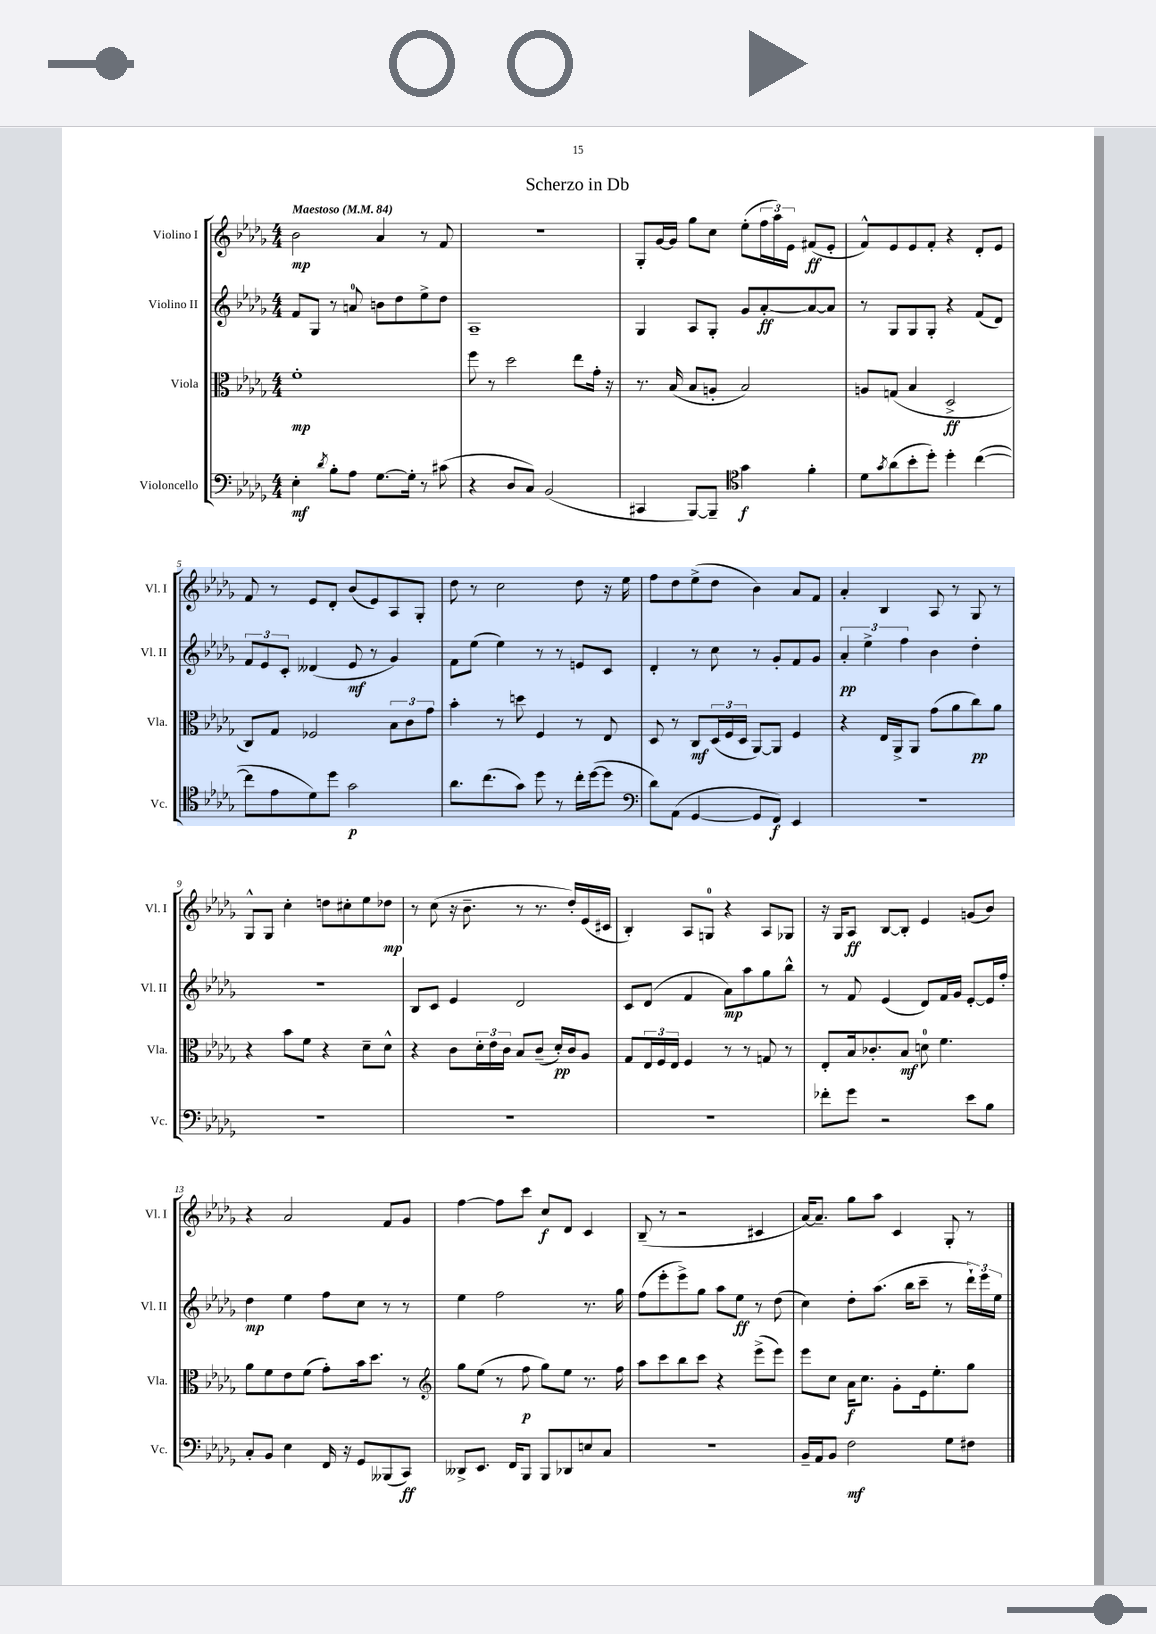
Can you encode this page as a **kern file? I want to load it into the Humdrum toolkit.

**kern	**kern	**kern	**kern
*staff4	*staff3	*staff2	*staff1
*clefF4	*clefC3	*clefG2	*clefG2
*k[b-e-a-d-g-]	*k[b-e-a-d-g-]	*k[b-e-a-d-g-]	*k[b-e-a-d-g-]
*M4/4	*M4/4	*M4/4	*M4/4
*MM84	*MM84	*MM84	*MM84
4E-'	1f'	8f	2b-
.	.	8G-	.
8qd-	.	.	.
8B-'	.	8r	.
8A-	.	8a	.
[8.G-	.	8b	4a-
.	.	8dd-	.
16G-']	.	.	.
8r	.	8ee-^	8r
(8c#	.	8dd-	8f
=	=	=	=
4r	8ff	1A-~	1r
.	8r	.	.
8D-	2dd-	.	.
8C)	.	.	.
(2BB-	.	.	.
.	8ee-	.	.
.	16g-'	.	.
.	16r	.	.
=	=	=	=
4CC#	8.r	4G-	8G-'
.	.	.	[16g-
.	(16B-	.	16g-]
[8BBB-)	8B-	8A-	8gg-
8BBB-~]	8A'	8G-'	8cc
*clefC4	*	*	*
4g-	2B-)	8g-	(8ee-'
.	.	[8a-'	24ff
.	.	.	24aa-)
.	.	.	24e-
4f'	.	8a-_	(8f#
.	.	8a-]	8e-'
=	=	=	=
8d-	8A	8r	8f^^)
8qg-	.	.	.
(8a-	(8G	8G-	8e-
8b-'	4B-	8G-	8e-
8dd-')	.	8G-'	8f'
4dd-'	2D-^	4r	4r
([4cc	.	(8f	8d-'
.	.	8d-)	8e-
=	=	=	=
8cc]	8C)	12f	8f
.	.	12e-	.
8e-	8G-	.	8r
.	.	12c'	.
8d-)	2F-	(4d--	8e-
8dd-	.	.	8d-'
2g-	.	8e-	(8b-
.	.	8r	8e-)
.	12B-	4g-)	8A-
.	12c	.	.
.	.	.	8G-'
.	12g-	.	.
=	=	=	=
8.a-	4b-'	8f	8dd-
.	.	(8ee-	8r
(8.cc	.	.	.
.	8r	4ee-)	2cc
8g-)	8dd	.	.
8dd-	4F	8r	.
8r	.	8r	.
16cc'	8r	8e	8dd-
([16dd-	.	.	.
8dd-]	8E-	8c	16r
.	.	.	16ee-
=	=	=	=
*clefF4	*	*	*
8d-)	8D-	4d-'	8ff
(8AA-	8r	.	8dd-
[4GG-	8C	8r	(8ee-^
.	(24D-	8cc	8dd-
.	24F	.	.
.	24D-	.	.
8GG-]	[8AA-)	8r	4b-)
8FF)	8AA-]	8g-'	.
4EE-	4F	8f	8a-
.	.	8g-	8f
=	=	=	=
1r	4r	6a-'	4a-'
.	.	6ee-^	.
.	16E-	.	4B-
.	16AA-^	.	.
.	.	6ff	.
.	8AA-	.	.
.	(8g-	4b-	8A-
.	8a-	.	8r
.	8cc)	4dd-'	8G-
.	8a-	.	8r
=	=	=	=
1r	4r	1r	8G-^^
.	.	.	8G-
.	8b-	.	4cc'
.	8f	.	.
.	4r	.	8dd
.	.	.	8cc#'
.	8d-~	.	8ee-
.	8d-^^	.	8dd-
=	=	=	=
1r	4r	8B-	8r
.	.	8c	(8cc
.	8c	4e-	16r
.	.	.	8.b-~
.	24d-'	.	.
.	24e-	.	.
.	24c	.	.
.	8B-	2d-	8r
.	(8c~	.	8.r
.	16d-')	.	.
.	16c	.	16dd-')
.	8A-	.	(16e-
.	.	.	16c#
=	=	=	=
1r	8G-	8c	4B-')
.	24E-	(8d-	.
.	24F	.	.
.	24E-	.	.
.	4F	4f	8A-
.	.	.	8G
.	8r	8a-)	4r
.	8r	8aa-	.
.	8G	8gg-	8A-
.	8r	8bb-^^	8G-
=	=	=	=
8f-'	8E-'	8r	16r
.	.	.	16G-
8g-	16B-	8f	8A-
.	8.c-'	.	.
2r	.	(4e-	[8B-
.	8B-	.	8B-']
.	8d	8d-)	4e-
.	4.f	16f	.
.	.	16g-	.
8e-	.	[8e-'	(8g
8B-	.	16e-]	8b-)
.	.	16ff'	.
=	=	=	=
8C'	8a-	4dd-	4r
8BB-	8f	.	.
4E-	8e-	4ee-	2a-
.	(8f	.	.
16FF	8g-')	8ff	.
16r	.	.	.
8GG-	16b-	8cc	.
.	8.dd-	.	.
(8BBB--	.	8r	8f
8CC)	8r	8r	8g-
=	=	=	=
*	*clefG2	*	*
8DD--^	8gg-	4ee-	[4ff
8.EE-	(8ee-	.	.
.	8r	2ff	8ff]
16FF	.	.	.
8BBB-	8ff	.	8ccc
8BBB-	8gg-)	.	8cc
8DD-	8ee-	.	8d-
8E	8.r	8.r	4c
8C	.	.	.
.	16ff	16gg-	.
=	=	=	=
1r	8aa-	(8ff	(8B-~
.	8ccc	8eee-'	8r
.	8bb-	8eee-^)	2r
.	8ccc	8gg-	.
.	4r	8aa-	.
.	.	8ee-	.
.	(8eee-^	8r	4c#
.	8eee-)	(8dd-	.
=	=	=	=
16BB-~	8eee-	4cc)	[16a-)
16AA-	.	.	8.a-~]
8BB-	8cc	.	.
2F	16a-	8dd-'	8gg-
.	8.cc	.	.
.	.	(8.aa-	8aa-
.	8g-'	.	4c
.	.	16bb-	.
.	16e-	8ccc~	.
.	8.ee-'	.	.
8G-	.	8r	8G-'
8F#	8gg-	24ddd-`)	8r
.	.	24eee-	.
.	.	24ee-	.
==	==	==	==
*-	*-	*-	*-
